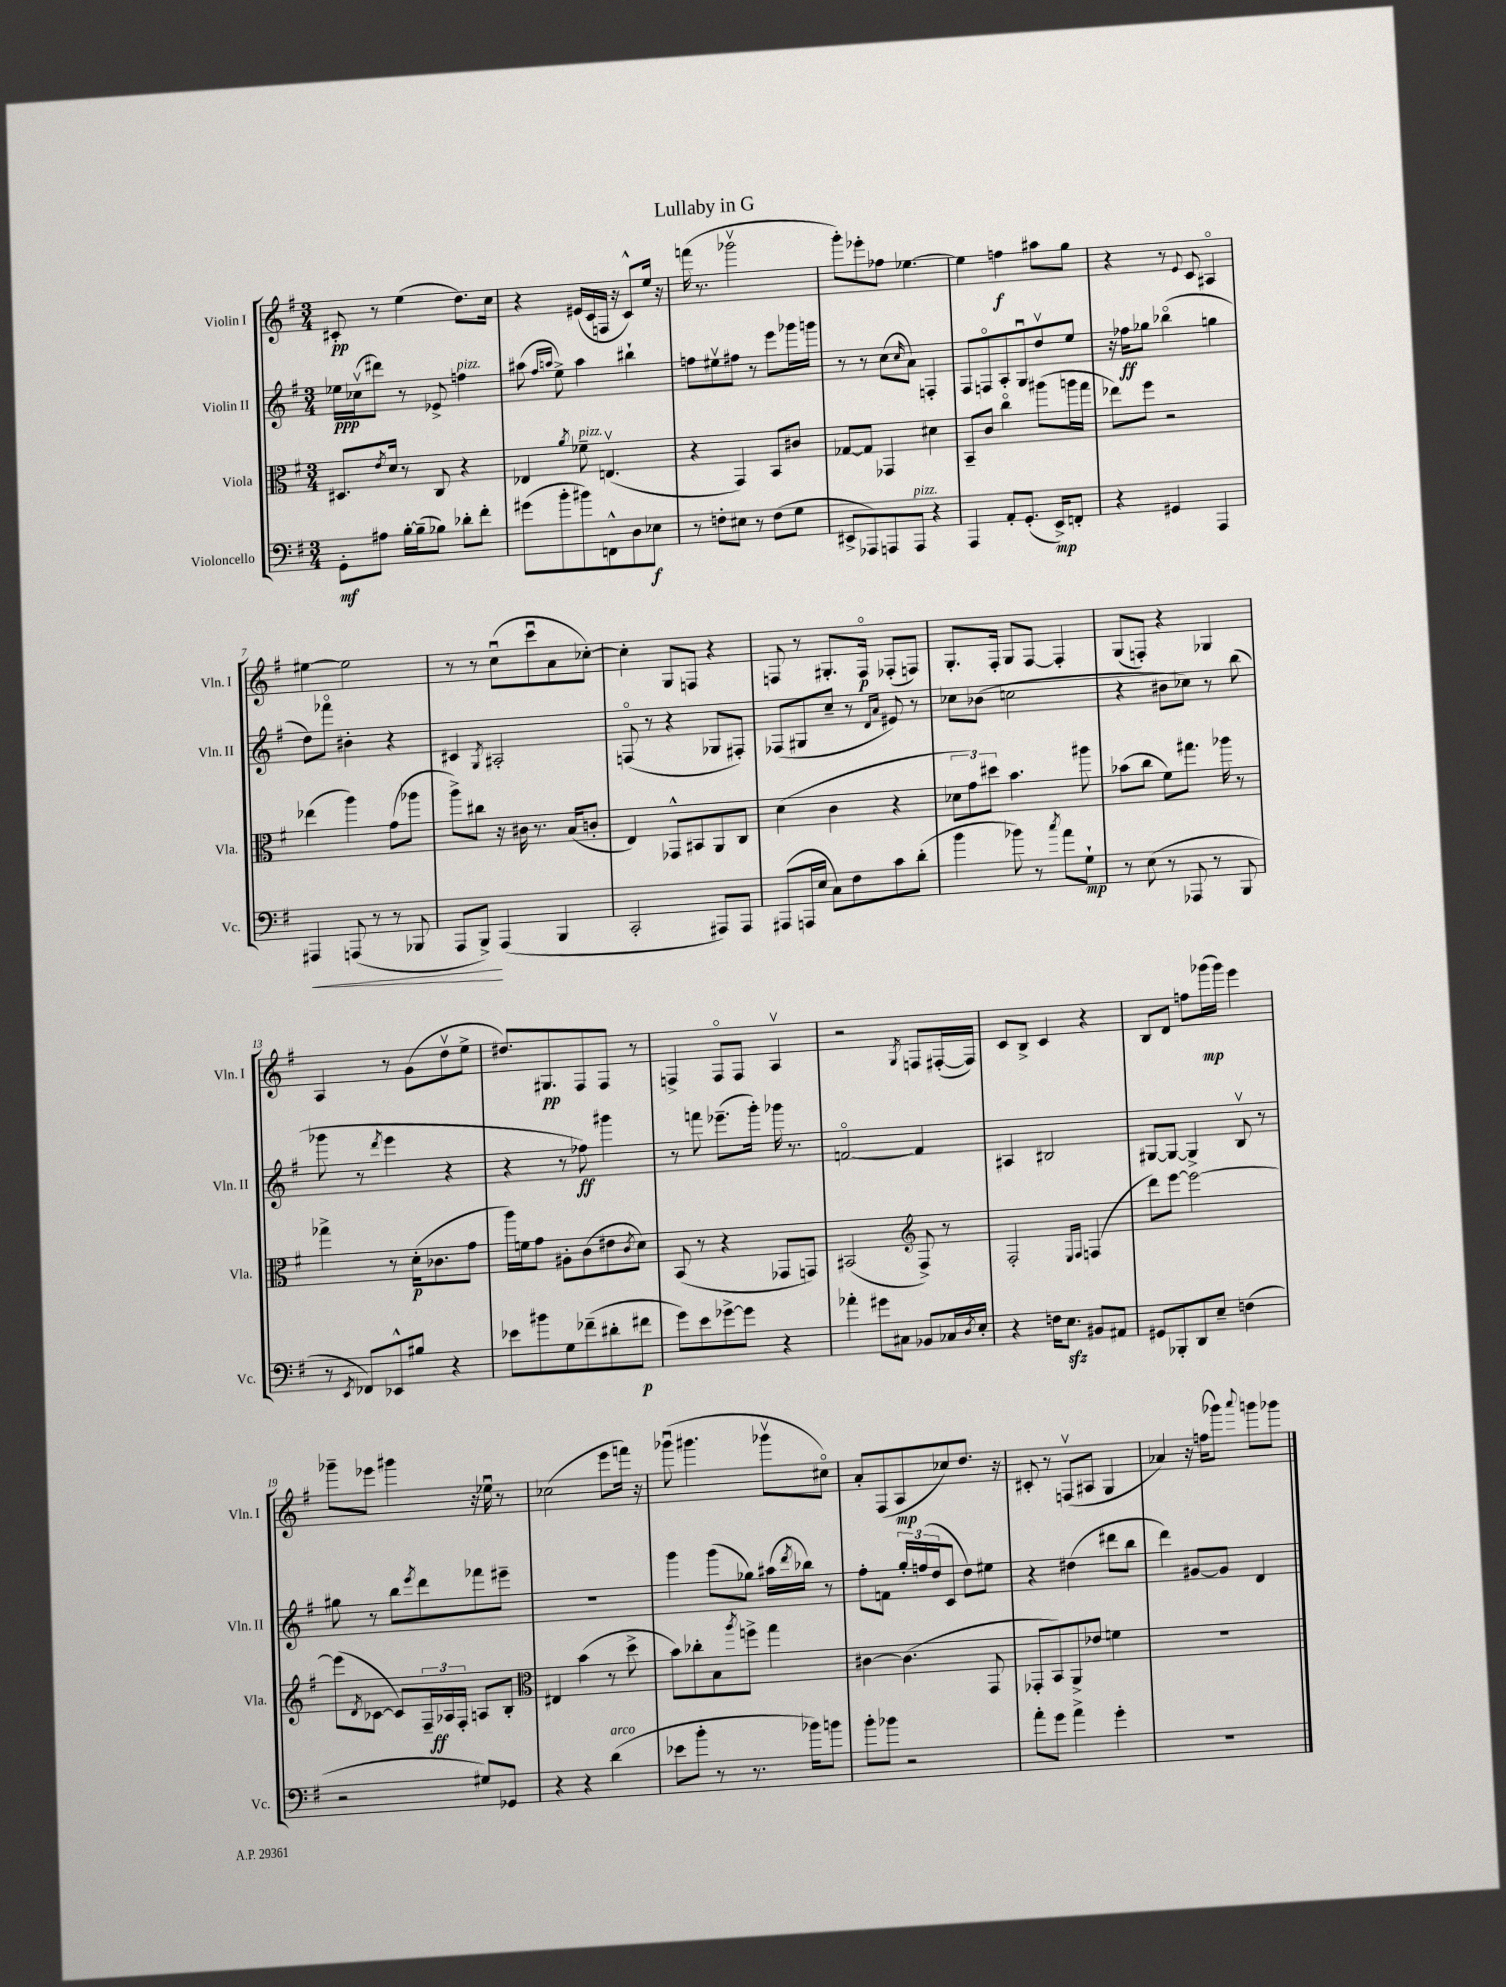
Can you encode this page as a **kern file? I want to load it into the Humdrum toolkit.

**kern	**kern	**kern	**kern
*staff4	*staff3	*staff2	*staff1
*clefF4	*clefC3	*clefG2	*clefG2
*k[f#]	*k[f#]	*k[f#]	*k[f#]
*M3/4	*M3/4	*M3/4	*M3/4
8GG'	8.D#	16ee-	8c#'
.	.	(16cc-v	.
8A#	.	8ddd#)	8r
.	8qe	.	.
.	16d	.	.
[16B'	8r	8r	(4ee
(16B~]	.	.	.
8B-)	8C	8e-^	.
8d-'	4r	4ff	8.dd)
8f#'	.	.	.
.	.	.	16cc
=	=	=	=
(8g#	4E-	(8aa#	4r
.	.	16qqff#	.
.	.	16qqaa	.
8b'	.	8ee^)	.
.	8qa	.	.
8b#)	8f-~	4aa	(16e#
.	.	.	16c
8FF^^	(4.Ev	.	16F
.	.	.	16r
8D	.	4bb#`	8c^^)
8E-	.	.	16ee
.	.	.	16r
=	=	=	=
8r	4r	8ff	(16fff
.	.	.	8.r
8F'	.	8ee#v	.
8E#	4GG)	8ff#	2ggg-v
8r	.	8r	.
(8F	8BB	8eee	.
8G	8c#	16ggg-	.
.	.	16ggg	.
=	=	=	=
8EE#^	[8G-	8r	8ggg')
8AAA-)	8G-]	8r	8eee-'
8AAA	4GG-	(8cc	8ff-
.	.	16qqcc	.
8AAA	.	8a)	[4.ee-
4r	4d#	4F'	.
=	=	=	=
4AAA	8BB~	8F#	4ee-]
.	8c	8Fo	.
8AA'	4cco	8A'	4ff
(8.GG'	.	8Gu	.
.	(8aa#	8ddv	8aa#
16EE^)	.	.	.
8FF'	16aa	8ee	8gg
.	16gg	.	.
=	=	=	=
4r	8ee-)	16r	4r
.	.	16ff-	.
.	8ff#	8gg-	.
4GG#	2r	(4bb-o	8r
.	.	.	8qqe
.	.	.	8c
4AAA	.	4gg	4A#o
=	=	=	=
4AAA#	(4ee-	8dd)	[4ee#
.	.	8fff-o	.
(8AAA	4aa)	4b#'	2ee#]
8r	.	.	.
8r	(8g	4r	.
8BBB-	8aa-	.	.
=	=	=	=
8AAA	8aa^)	4c#	8r
8BBB^)	8cc#	.	8r
.	.	8qG	.
(4AAA	16r	2A#'	(8ccu
.	16c#	.	.
.	8.r	.	8cccu
4BBB	.	.	8a
.	(16B	.	.
.	8c'	.	[8cc-')
=	=	=	=
2CC'	4E)	(8Fo	4cc-']
.	.	8r	.
.	8GG-^^	4r	8G
.	8BB#	.	8F
8AAA#)	8AA	8G-	4r
8AAA#	8C	8F#')	.
=	=	=	=
(8AAA#	(4d	(8F-	8F
16AAA	.	8G#	8r
16E	.	.	.
8C)	4c	8cc~	8.G#'
8F#	.	8r	.
.	.	.	16Fo
.	.	16qqd	.
.	.	16qqa	.
8c	4r	8e#)	(8F-'
(8d'	.	8r	8F)
=	=	=	=
4b	12d-	8cc-	8.G'
.	12g)	.	.
.	.	(8b-	.
.	12dd#	.	.
.	.	.	16F#'
8b-)	4.b	2cc	8G
8r	.	.	[8F#
8qcc	.	.	.
8a	.	.	4F#']
8G`	8aa#	.	.
=	=	=	=
8r	(8b-	4r	(8G
(8E	8cc	.	8F')
8r	8f#)	8b#	4r
8AAA-	8.gg#	8cc-)	.
8r	.	8r	4G-
.	16aa-	.	.
8BBB	8r	(8bb	.
=	=	=	=
8r	4gg-^	8ggg-	4A
8qEE	.	.	.
8FF-)	.	8r	.
.	.	8qddd	.
8EE-^^	8r	4eee	8r
8B#	(16d'	.	(8g
.	8.c-	.	.
4r	.	4r	8ddv
.	8g	.	8ee^
=	=	=	=
8e-	16aa)	4r	8.dd#)
.	16f	.	.
8b#	8g	.	.
.	.	.	8.G#
8G	8A#'	8r	.
(8f-~	(8c	8ff-)	8F#
8d#'	8e#	4ggg#	8F#
.	8qc	.	.
8f#	8d)	.	8r
=	=	=	=
8g)	(8BB	8r	4F^
8e	8r	8fff	.
[8g-^	4r	(8.eee-~	8Fo
8g-]	.	.	8F
.	.	16ggg')	.
4r	8GG-	16ggg-	4Av
.	.	8.r	.
.	8GG)	.	.
=	=	=	=
4a-'	(2BB#	[2fo	2r
8g#	.	.	.
8C#	.	.	.
*	*clefG2	*	*
.	.	.	8qG
8BB-	8F#^)	4f]	8F
16C-	8r	.	([16F#'
8qD	.	.	.
16E'	.	.	16F#])
=	=	=	=
4r	2F#'	4A#	8c
.	.	.	8B^
16F	.	2B#	4c
8.E	.	.	.
.	16qqE	.	.
.	16qqF#	.	.
8BB#	(4F	.	4r
8AA#	.	.	.
=	=	=	=
8GG#	8ddd)	[8G#	8B
8BBB-'	[8eee	8G#_	8d
8DD	2eee_	4G#^]	8ff
8E~	.	.	(16ggg-
.	.	.	16ggg-)
(4F	.	8Bv	4eee
.	.	8r	.
=	=	=	=
2r	(8eee]	8gg#	8ggg-~
.	8qd	.	.
.	[8c-	8r	8eee-
.	8c-])	8bb	4ggg#
.	.	8qeee	.
.	24F#~	8ddd	.
.	24A-	.	.
.	24F#'	.	.
8G#)	8A	8fff-	16r
.	.	.	16ee-u
8GG-	8B'	8eee#~	8r
=	=	=	=
*	*clefC3	*	*
4r	4E#	2.r	(2cc-
4r	(4b	.	.
(4d	8r	.	8eee
.	8dd^	.	16fff)
.	.	.	16r
=	=	=	=
8e-	8b)	4ggg	(8ggg-u
8b'	8cc-'	.	4.ggg#
8r	8B	(8ggg	.
.	8qaa	.	.
8.r	8ff^	8gg-)	.
.	4gg	(16aa#	8ggg-v
.	.	8qddd	.
16b-)	.	16bb-)	.
8b	.	8r	8cc#o)
=	=	=	=
8b'	[4c#	8ff#'	8a'
8b-	.	8f	(8F#
2r	(4.c#]	24gg'	8A
.	.	(24ff	.
.	.	24dd	.
.	.	8c	8cc-)
.	.	8dd)	8.dd
.	8GG	8ee#	.
.	.	.	16r
=	=	=	=
8a'	8GG-'	4r	8c#'
8g	8BB)	.	8r
4a^	8AA^	(4dd#	(8Fv
.	8e-	.	8A#
4g'	4f	8ddd#	4G
.	.	8bb	.
=	=	=	=
2.r	2.r	4ddd)	4a-)
.	.	[8g#	16r
.	.	.	(16ff
.	.	8g#]	8ggg-)
.	.	.	8qqaaa
.	.	4d	8ggg
.	.	.	8ggg-
==	==	==	==
*-	*-	*-	*-
